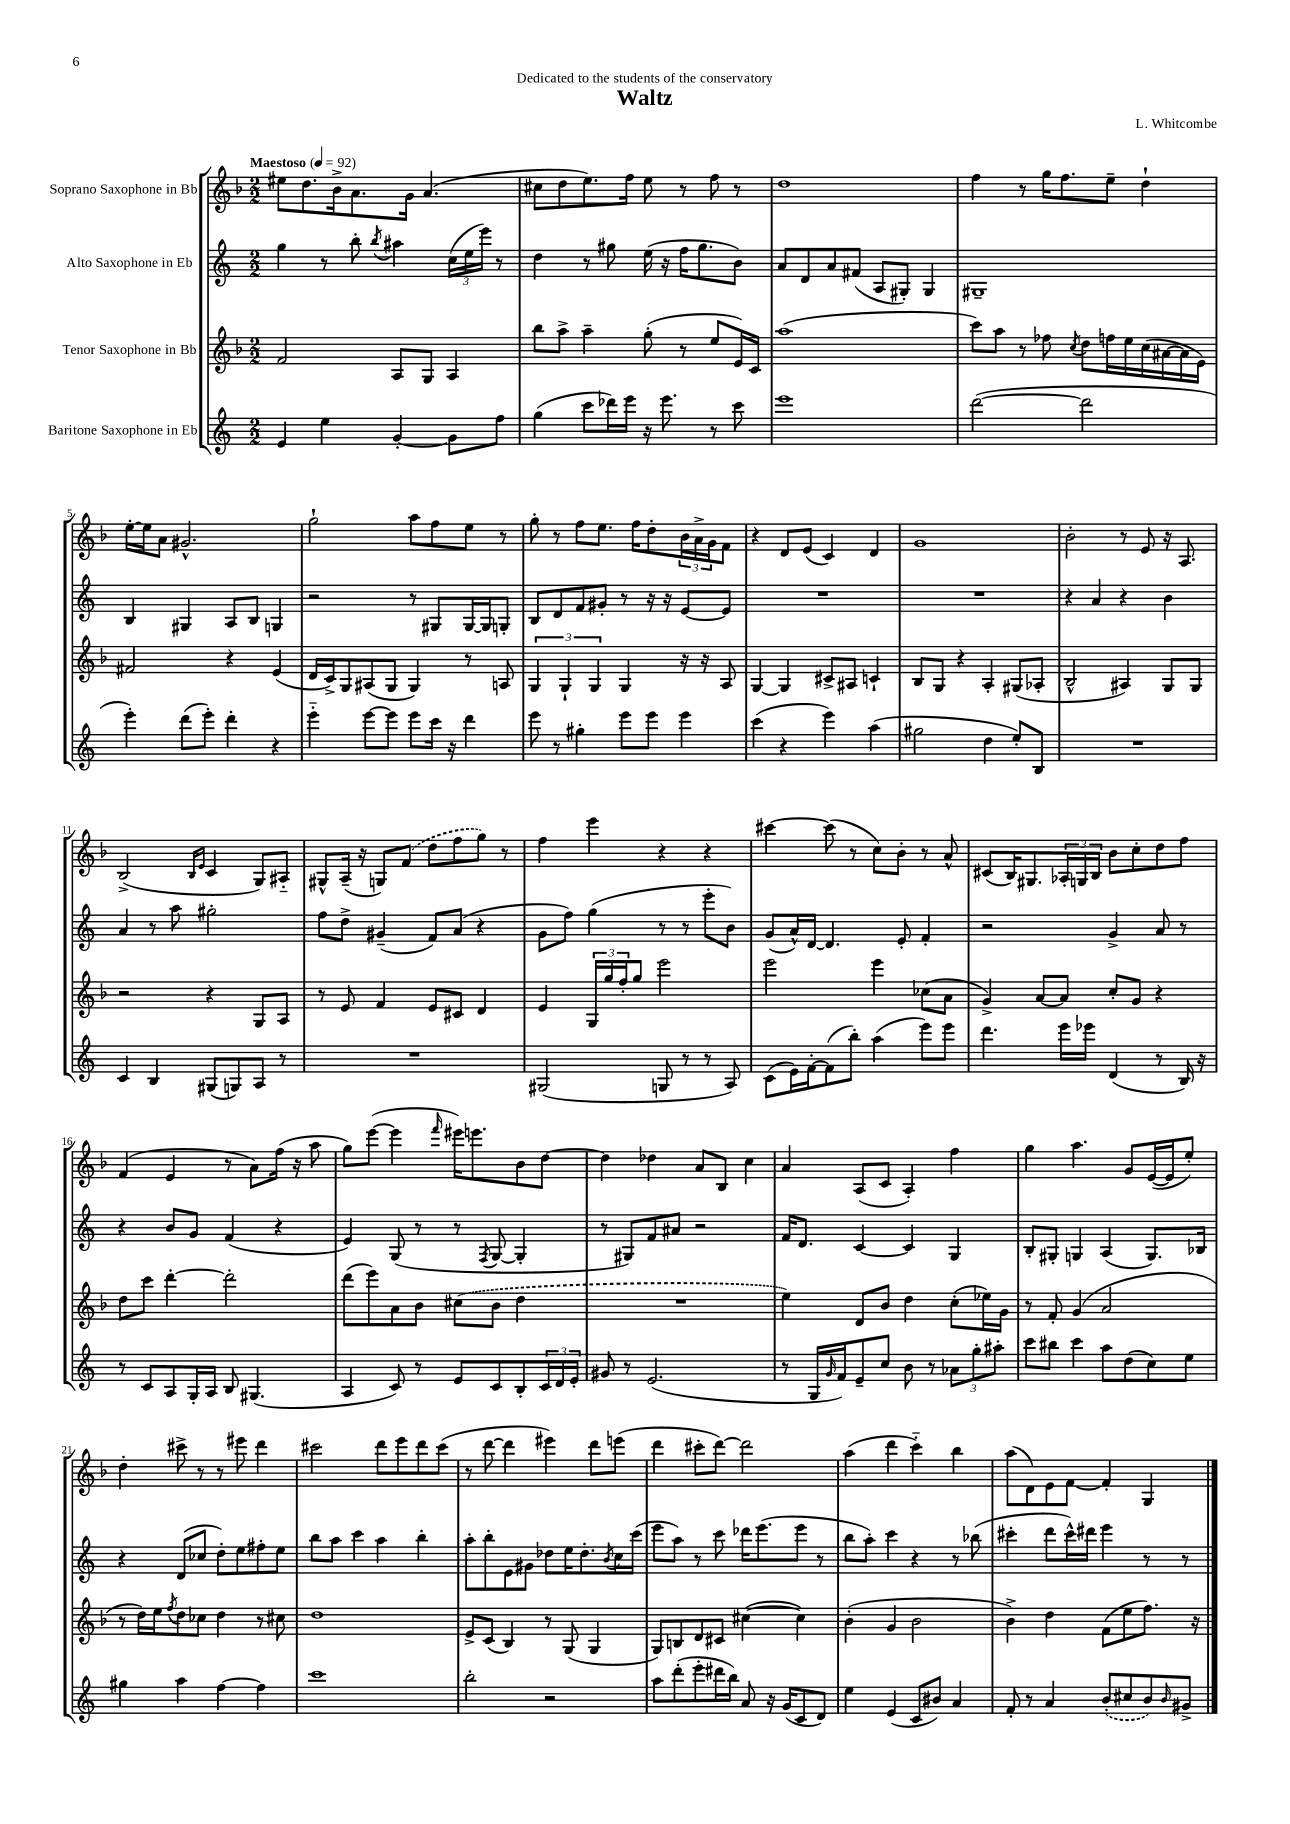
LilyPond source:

\header { title = "Waltz" composer = "L. Whitcombe" dedication = "Dedicated to the students of the conservatory" }
<<
\new StaffGroup <<
\new Staff = "s0" \with { instrumentName = "Soprano Saxophone in Bb" } {
    \clef treble \key f \major \numericTimeSignature \time 2/2 \tempo "Maestoso" 4 = 92
    eis''8 d''8. bes'16-> a'8. g'16 a'4.( |
    cis''8 d''8 e''8.) f''16 e''8 r8 f''8 r8 |
    d''1 |
    f''4 r8 g''16 f''8. e''8-- d''4-! |
    e''16~-. e''16 a'8 gis'2.-^ |
    g''2-! a''8 f''8 e''8 r8 |
    g''8-. r8 f''8 e''8. f''16 d''8-. \tuplet 3/2 { bes'16 a'16-> g'16 } f'8 |
    r4 d'8 e'8( c'4) d'4 |
    g'1 |
    bes'2-. r8 e'8 r16 a8. |
    bes2->( \grace { bes16 e'16 } c'4 g8) ais8-_ |
    gis8-^ a16--( r16 g8) \once \slurDashed f'8( d''8 f''8 g''8) r8 |
    f''4 e'''4 r4 r4 |
    cis'''4~ cis'''8( r8 c''8) bes'8-. r8 a'8-^ |
    cis'8( bes16) gis8. \tuplet 3/2 { aes16-. g16 bes16 } bes'8 c''8-. d''8 f''8 |
    f'4( e'4 r8 a'8) f''16( r16 a''8 |
    g''8) e'''8~( e'''4 \grace { f'''16 } eis'''16) e'''8. bes'8 d''8~ |
    d''4 des''4 a'8 bes8 c''4 |
    a'4 a8( c'8 a4-.) f''4 |
    g''4 a''4. g'8 e'16~( e'16 e''8-.) |
    d''4-. cis'''8-> r8 r8 eis'''8 d'''4 |
    cis'''2 d'''8 e'''8 d'''8 cis'''8( |
    r8 d'''8~ d'''4 eis'''4) d'''8 e'''8( |
    d'''4 cis'''8-. d'''8~) d'''2 |
    a''4( d'''4 c'''4-_) bes''4 |
    a''8( d'8) e'8 f'8~ f'4-. g4 \bar "|." |
}
\new Staff = "s1" \with { instrumentName = "Alto Saxophone in Eb" } {
    \clef treble \key c \major \numericTimeSignature \time 2/2
    g''4 r8 b''8-. \acciaccatura { b''8 } ais''4 \tuplet 3/2 { c''16( e''16 e'''16) } r8 |
    d''4 r8 gis''8 e''16( r16 f''16 gis''8. b'8) |
    a'8 d'8 a'8 fis'8( a8 gis8-.) gis4 |
    gis1-- |
    b4 gis4 a8 b8 g4 |
    r2 r8 gis8 gis16~ gis16 g8-. |
    b8 d'8 f'8 gis'8-. r8 r16 r16 e'8~ e'8 |
    R1 |
    R1 |
    r4 a'4 r4 b'4 |
    a'4 r8 a''8 gis''2-. |
    f''8 d''8-> gis'4--( f'8) a'8( r4 |
    g'8 f''8) g''4( r8 r8 e'''8-. b'8) |
    g'8( a'16-^) d'16~ d'4. e'8-. f'4-. |
    r2 g'4-> a'8 r8 |
    r4 b'8 g'8 f'4( r4 |
    e'4) g8( r8 r8 \acciaccatura { f8 } g8~ g4-. |
    r8 gis8) f'8 ais'8 r2 |
    f'16 d'8. c'4~ c'4 g4 |
    b8-. gis8-. g4 a4( g8.) bes16 |
    r4 d'8( ces''8 d''8-.) e''8 fis''8-. e''8 |
    b''8 a''8 c'''4 a''4 b''4-. |
    a''8-. b''8-. e'8 gis'8 des''8 e''16 des''8.-. \acciaccatura { b'8 } c''16 c'''16( |
    e'''8 a''8) r8 c'''8 des'''16 e'''8.( e'''8 r8 |
    b''8 a''8-.) c'''4 r4 r8 bes''8( |
    cis'''4-. d'''8 cis'''16-^) dis'''16 e'''4 r8 r8 \bar "|." |
}
\new Staff = "s2" \with { instrumentName = "Tenor Saxophone in Bb" } {
    \clef treble \key f \major \numericTimeSignature \time 2/2
    f'2 a8 g8 a4 |
    bes''8 a''8-> a''4-- g''8-.( r8 e''8 e'16) c'16 |
    a''1( |
    c'''8) a''8 r8 fes''8 \acciaccatura { c''8 } d''8 f''16 e''16 c''16( ais'16~ ais'16 e'16) |
    fis'2 r4 e'4( |
    d'16 c'16->) g8 ais8( g8 g4) r8 a8 |
    \tuplet 3/2 { g4 g4-! g4 } g4 r16 r16 a8 |
    g4~ g4 cis'8-> ais8 c'4-! |
    bes8 g8 r4 a4-. gis8( aes8-. |
    bes2-^ ais4) g8 g8 |
    r2 r4 g8 a8 |
    r8 e'8 f'4 e'8 cis'8 d'4 |
    e'4 \tuplet 3/2 { g16 g''16 f''16-. } g''8 e'''2 |
    e'''2 e'''4 ces''8( a'8 |
    g'4->) a'8~ a'8 c''8-. g'8 r4 |
    d''8 c'''8 d'''4~-. d'''2-. |
    d'''8( e'''8) a'8 bes'8 \once \slurDashed cis''8( bes'8 d''4 |
    R1 |
    e''4) d'8 bes'8 d''4 c''8-.( ees''16) g'16 |
    r8 f'8-. g'4( a'2 |
    r8 d''16) e''16 \acciaccatura { f''8 } d''8 ces''8 d''4 r8 cis''8 |
    d''1 |
    e'8-> c'8( bes4) r8 g8( g4 |
    g8) b8 d'8 cis'8 cis''4~( cis''4) |
    bes'4-.( g'4 bes'2 |
    bes'4->) d''4 f'8( e''8 f''8.) r16 \bar "|." |
}
\new Staff = "s3" \with { instrumentName = "Baritone Saxophone in Eb" } {
    \clef treble \key c \major \numericTimeSignature \time 2/2
    e'4 e''4 g'4~-. g'8 f''8 |
    g''4( c'''8 des'''16) e'''16 r16 e'''8. r8 c'''8 |
    e'''1 |
    d'''2~( d'''2 |
    e'''4-.) d'''8( e'''8-.) d'''4-. r4 |
    e'''4-_ e'''8~ e'''8 e'''8 c'''16 r16 d'''4 |
    e'''8 r8 gis''4-. e'''8 e'''8 e'''4 |
    c'''4( r4 e'''4) a''4( |
    gis''2 d''4 e''8-.) b8 |
    R1 |
    c'4 b4 gis8( g8) a8 r8 |
    R1 |
    gis2( g8 r8 r8 a8) |
    c'8( e'16) f'16~-. f'8( b''8-.) a''4( e'''8) e'''8 |
    d'''4. e'''16 ees'''16 d'4( r8 b16) r16 |
    r8 c'8 a8 g16-. a16 b8 gis4.( |
    a4 c'8) r8 e'8 c'8 b8-. \tuplet 3/2 { c'16 d'16 e'16-. } |
    gis'8 r8 e'2.( |
    r8 g16 \grace { g'16 } f'16) e'8-- c''8 b'8 r8 \tuplet 3/2 { aes'8 g''8-. ais''8-. } |
    c'''8 bis''8 c'''4 a''8 d''8( c''8) e''8 |
    gis''4 a''4 f''4~ f''4 |
    c'''1 |
    b''2-. r2 |
    a''8 d'''8-.( e'''8-. dis'''16 b''16) a'8 r16 g'16( c'8 d'8) |
    e''4 e'4( c'8 bis'8) a'4 |
    f'8-. r8 a'4 \once \slurDashed b'8-.( cis''8 b'8) \grace { b'16 } gis'8-> \bar "|." |
}
>>
>>
